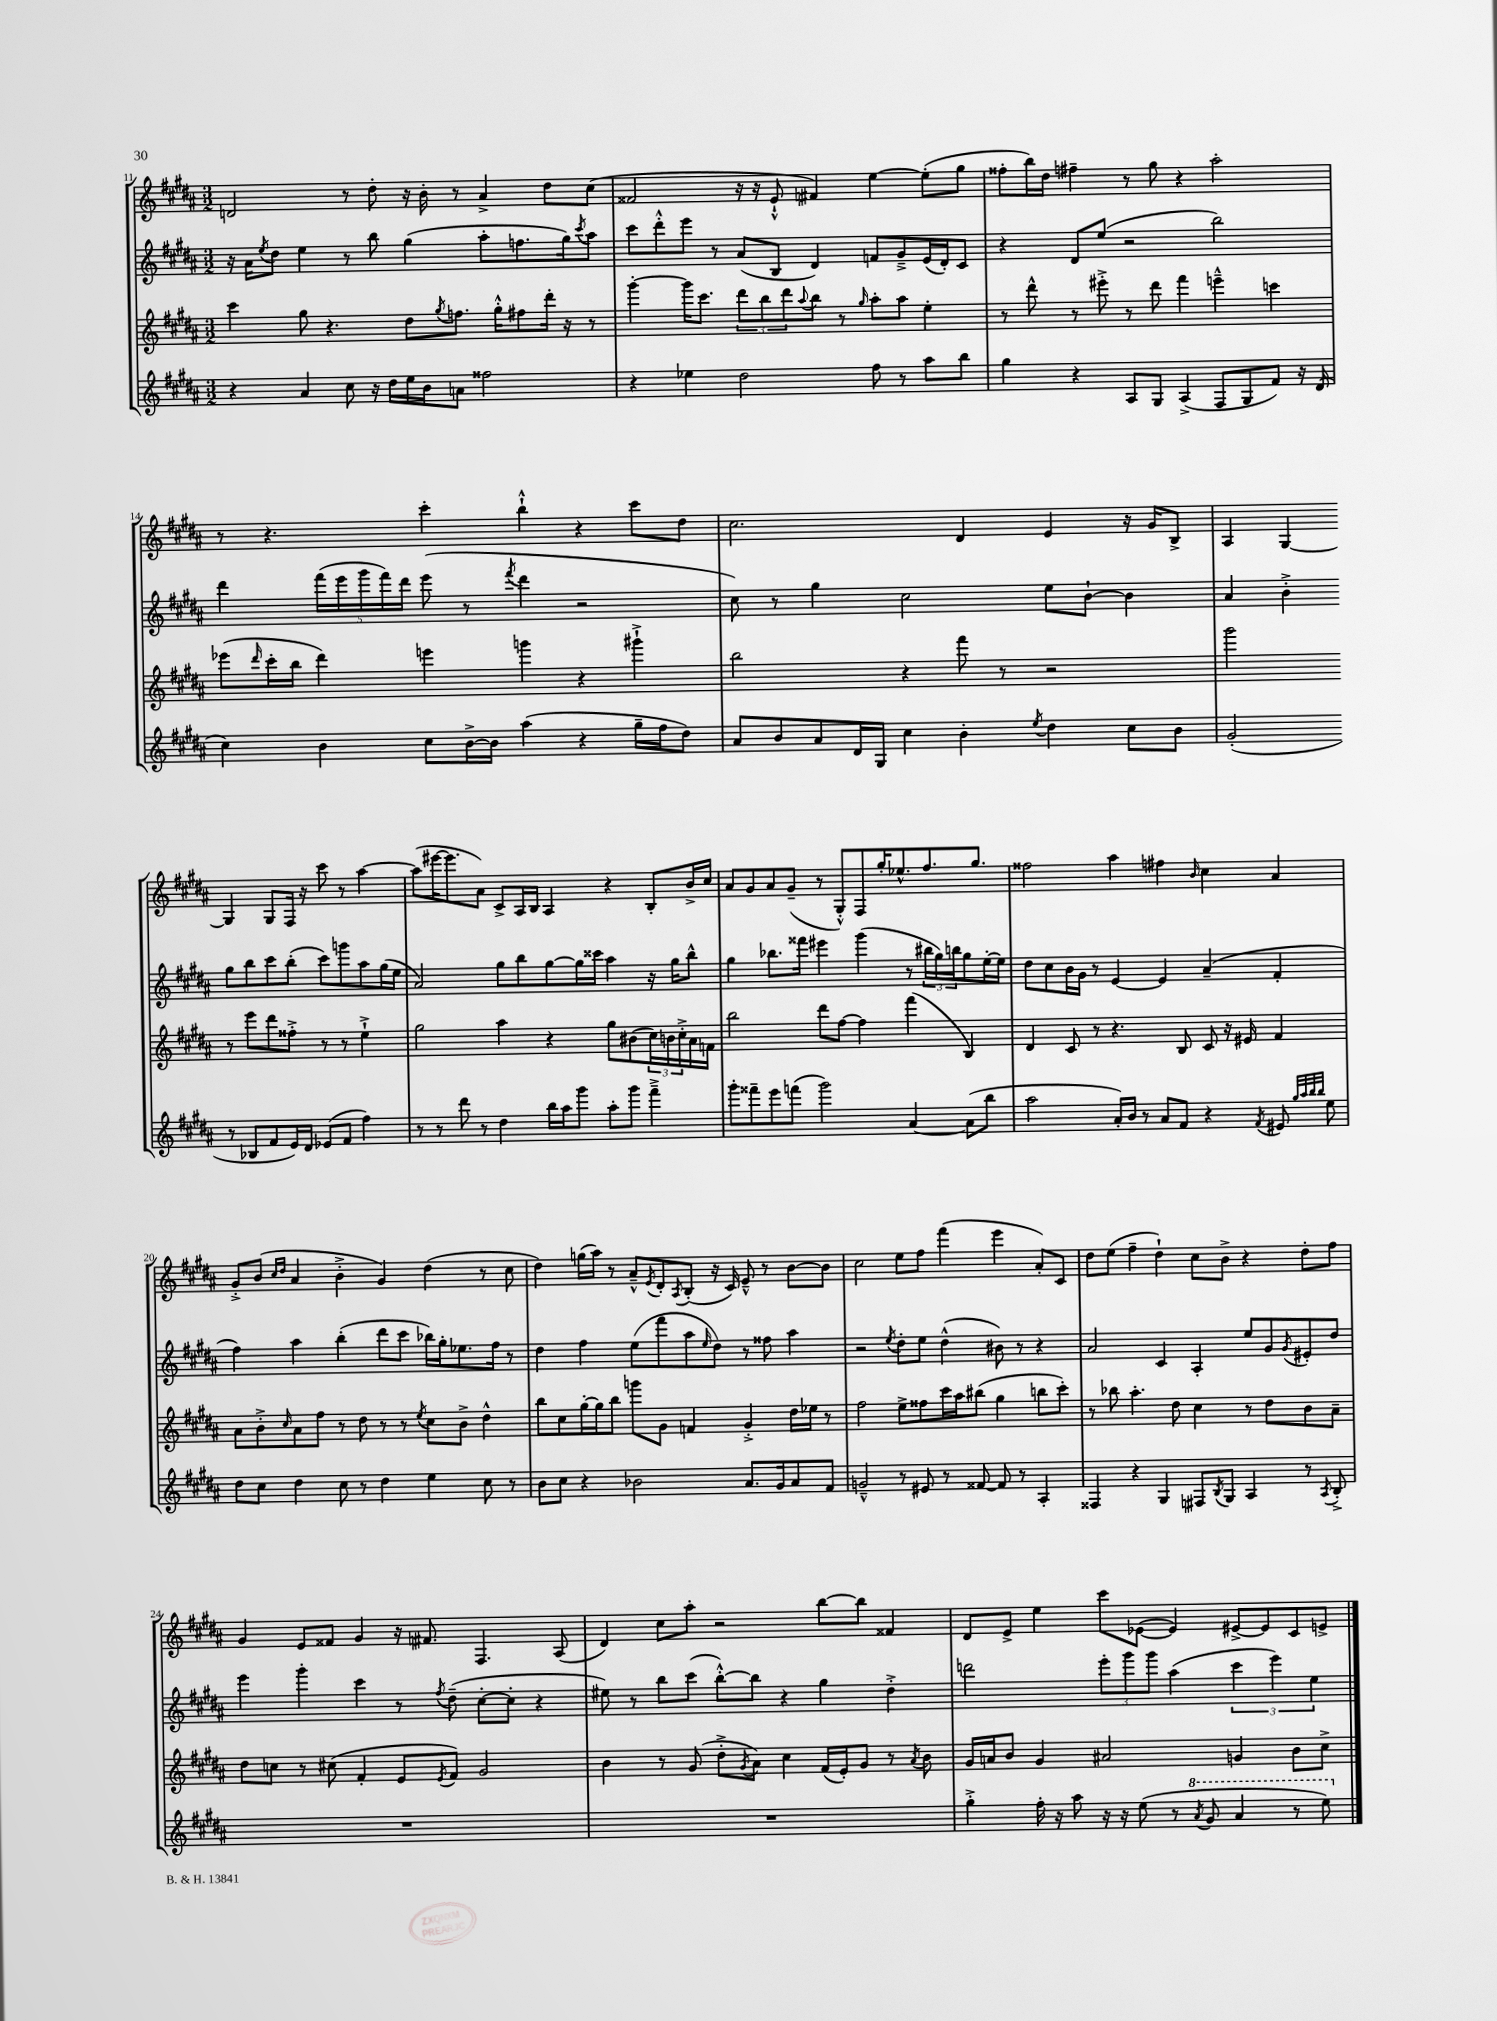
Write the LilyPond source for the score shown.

<<
\new StaffGroup <<
\new Staff = "s0" {
    \clef treble \key b \major \numericTimeSignature \time 3/2
    d'2 r8 dis''8-. r16 b'16-. r8 ais'4-> dis''8 cis''8( |
    fisis'2 r16 r16 e'8-!-^ fis'4) e''4~ e''8-.( gis''8 |
    fisis''8-. b''16) dis''16 fis''4-- r8 gis''8 r4 ais''2-. |
    r8 r4. cis'''4-. b''4-!-^ r4 cis'''8 dis''8 |
    cis''2. dis'4 e'4 r16 gis'16 b8-> |
    ais4 gis4~ gis4 gis8 fis16 r16 cis'''8 r8 ais''4~ |
    ais''8( eis'''16~ eis'''8. ais'8) cis'8-> ais16 b16 ais4 r4 b8-. b'16-> cis''16 |
    ais'8 gis'8 ais'8 gis'8--( r8 gis8-.-^) fis8 gis''16-. ees''8.-^ fis''8. gis''8. |
    fisis''2 ais''4 fis''4 \grace { b'16 } cis''4 ais'4 |
    gis'8-.-> b'8( \grace { cis''16 dis''16 } ais'4 b'4-.-> gis'4) dis''4( r8 cis''8 |
    dis''4) g''16( ais''16) r8 ais'8---^ \acciaccatura { e'8 } dis'8-. \acciaccatura { ais8 } b8-.( r16 cis'16) e'8---^ r8 b'8~ b'8 |
    cis''2 e''8 fis''8 fis'''4( e'''4 ais'8-.) cis'8 |
    dis''8 e''8( fis''4-- dis''4-!) cis''8 b'8-> r4 dis''8-. fis''8 |
    gis'4 e'8 fisis'8 gis'4 r16 fis'8. fis4. ais8( |
    dis'4) cis''8 ais''8-. r2 b''8~ b''8 fisis'4 |
    dis'8 e'8-> e''4 cis'''8 ees'8~( ees'4) eis'8~-> eis'8 cis'8 e'8-> \bar "|." |
}
\new Staff = "s1" {
    \clef treble \key b \major \numericTimeSignature \time 3/2
    r16 ais'16 \acciaccatura { e''8 } dis''8 e''4 r8 b''8 gis''4( ais''8-. f''8. gis''16) \acciaccatura { cis'''8 } ais''8 |
    cis'''8 dis'''8-.-^ e'''8 r8 ais'8( b8 dis'4) f'8 gis'8---> e'16( dis'16-.) cis'8 |
    r4 dis'8 e''8( r2 b''2) |
    dis'''4 \tuplet 5/4 { fis'''16( e'''16 gis'''16 fis'''16) dis'''16 } e'''8( r8 \acciaccatura { fis'''8 } dis'''4 r2 |
    cis''8) r8 gis''4 cis''2 e''8 b'8~-! b'4 |
    ais'4 b'4-.-> gis''8 b''8 cis'''8 b''8-.( cis'''8) g'''8 ais''8 gis''16( e''16 |
    ais'2) gis''8 b''8 gis''8~ gis''16 cisis'''16 ais''4 r16 gis''16 b''8-^ |
    gis''4 bes''8. fisis'''16 eis'''4 gis'''4( r8 \tuplet 3/2 { bis''16 gis''16) b''16 } gis''8 e''16~-. e''16 |
    dis''8 cis''8 b'16 gis'16 r8 e'4~ e'4 ais'4--( fis'4-. |
    fis''4) ais''4 b''4-.( dis'''8 cis'''8 bes''16) gis''16-. ees''8. fis''16 r8 |
    dis''4 fis''4 e''8( fis'''8 ais''8 \grace { e''16 } dis''8) r8 fisis''8 ais''4 |
    r2 \acciaccatura { e''8 } dis''8-. e''8 dis''4-^( bis'8) r8 r4 |
    ais'2 cis'4 ais4-. e''8 gis'8 \acciaccatura { gis'8 } eis'8-. dis''8 |
    e'''4 gis'''4-. cis'''4 r8 \acciaccatura { fis''8 } dis''8--( cis''8~-. cis''8-. r4 |
    eis''8) r8 b''8 cis'''8( b''8~-.-^) b''8 r4 gis''4 dis''4-.-> |
    d'''2 \tuplet 3/2 { e'''8-. gis'''8 gis'''8 } ais''4( \tuplet 3/2 { cis'''4 e'''4) e''4 } \bar "|." |
}
\new Staff = "s2" {
    \clef treble \key b \major \numericTimeSignature \time 3/2
    cis'''4 gis''8 r4. dis''8 \acciaccatura { gis''8 } f''8. gis''16-.-^ fis''8 dis'''16-. r16 r8 |
    gis'''4~-. gis'''16 cis'''8. \tuplet 3/2 { dis'''8 b''8 dis'''8 } \appoggiatura { ais''8 } b''8 r8 \grace { gis''16 } ais''8-. ais''8 e''4-. |
    r8 dis'''8-^ r8 eis'''8-.-> r8 dis'''8 fis'''4 e'''4---^ c'''4 |
    ees'''8( \grace { dis'''16 } cis'''16-. b''16 dis'''4) e'''4 g'''4 r4 gis'''4-!-> |
    b''2 r4 fis'''8 r8 r2 |
    gis'''2 r8 e'''8 dis'''8 fisis''8-.-> r8 r8 e''4-!-> |
    gis''2 ais''4 r4 gis''8 bis'8( \tuplet 3/2 { cis''16) b'16 cis''16-.-> } ais'16 f'16 |
    b''2 dis'''8 fis''8~ fis''4 fis'''4( b4) |
    dis'4 cis'8 r8 r4. b8 cis'8 r16 eis'16 fis'4 |
    ais'8 b'8-.-> \grace { cis''16 } ais'8 fis''8 r8 dis''8 r8 r8 \acciaccatura { e''8 } cis''8 b'8-> dis''4-^ |
    b''8 cis''8 gis''16~-. gis''16 b''8 g'''8 gis'8 f'4 gis'4-.-> dis''16 ees''16 r8 |
    fis''2 e''8-> fisis''8 cis'''16 ais''16 bis''8( gis''4 b''8 cis'''8-.) |
    r8 bes''8 ais''4.-. dis''8 cis''4 r8 dis''8 b'8 ais'8-- |
    dis''8 c''8 r8 cis''8( fis'4-. e'8 \acciaccatura { e'8 } fis'8) gis'2 |
    b'4 r8 gis'8( dis''8-.-> \acciaccatura { gis'8 } ais'8) cis''4 fis'16( e'16-.) gis'8 r8 \acciaccatura { ais'8 } b'8 |
    gis'16 a'16 b'8 gis'4 ais'2 g'4 b'8 cis''8-> \bar "|." |
}
\new Staff = "s3" {
    \clef treble \key b \major \numericTimeSignature \time 3/2
    r4 ais'4 cis''8 r16 dis''16 e''16 b'16 a'8 fisis''2 |
    r4 ees''4 dis''2 fis''8 r8 ais''8 b''8 |
    gis''4 r4 ais8 gis8 ais4->( fis8 gis8 fis'8) r16 dis'16( |
    cis''4) b'4 cis''8 b'16~-> b'16 ais''4( r4 gis''16-- fis''16 dis''8) |
    ais'8 b'8 ais'8 dis'16 gis16 cis''4 b'4-. \acciaccatura { e''8 } dis''4 cis''8 b'8 |
    gis'2-.( r8 bes8 fis'8 e'16) dis'16 ees'8( fis'8 fis''4) |
    r8 r8 dis'''8 r8 dis''4 b''16 ais''16 gis'''8 ais''8-. gis'''8 fis'''4---> |
    gis'''8-. fisis'''8-- e'''8 f'''8( gis'''2) ais'4~ ais'8( b''8 |
    ais''2 ais'16-.) b'16 r8 ais'8 fis'8 r4 \acciaccatura { fis'8 } eis'8 \grace { gis''32 ais''32 b''32 b''32 } e''8 |
    dis''8 cis''8 dis''4 cis''8 r8 dis''4 e''4 cis''8 r8 |
    b'8 cis''8 r4 bes'2 ais'8. gis'16 ais'8 fis'8 |
    g'2---^ r8 eis'8 r8 fisis'8~ fisis'8 r8 ais4-. |
    fisis4 r4 gis4 fis8 \acciaccatura { b8 } gis8 ais4 r8 \acciaccatura { ais8 } b8-.-> |
    R1. |
    R1. |
    gis''4-.-> fis''16-. r16 ais''8 r16 r16 e''8( r8 \ottava #1 \acciaccatura { ais''8 } gis''8 ais''4 r8 e'''8) \ottava #0 \bar "|." |
}
>>
>>
\layout { \context { \Score currentBarNumber = #11 } }
